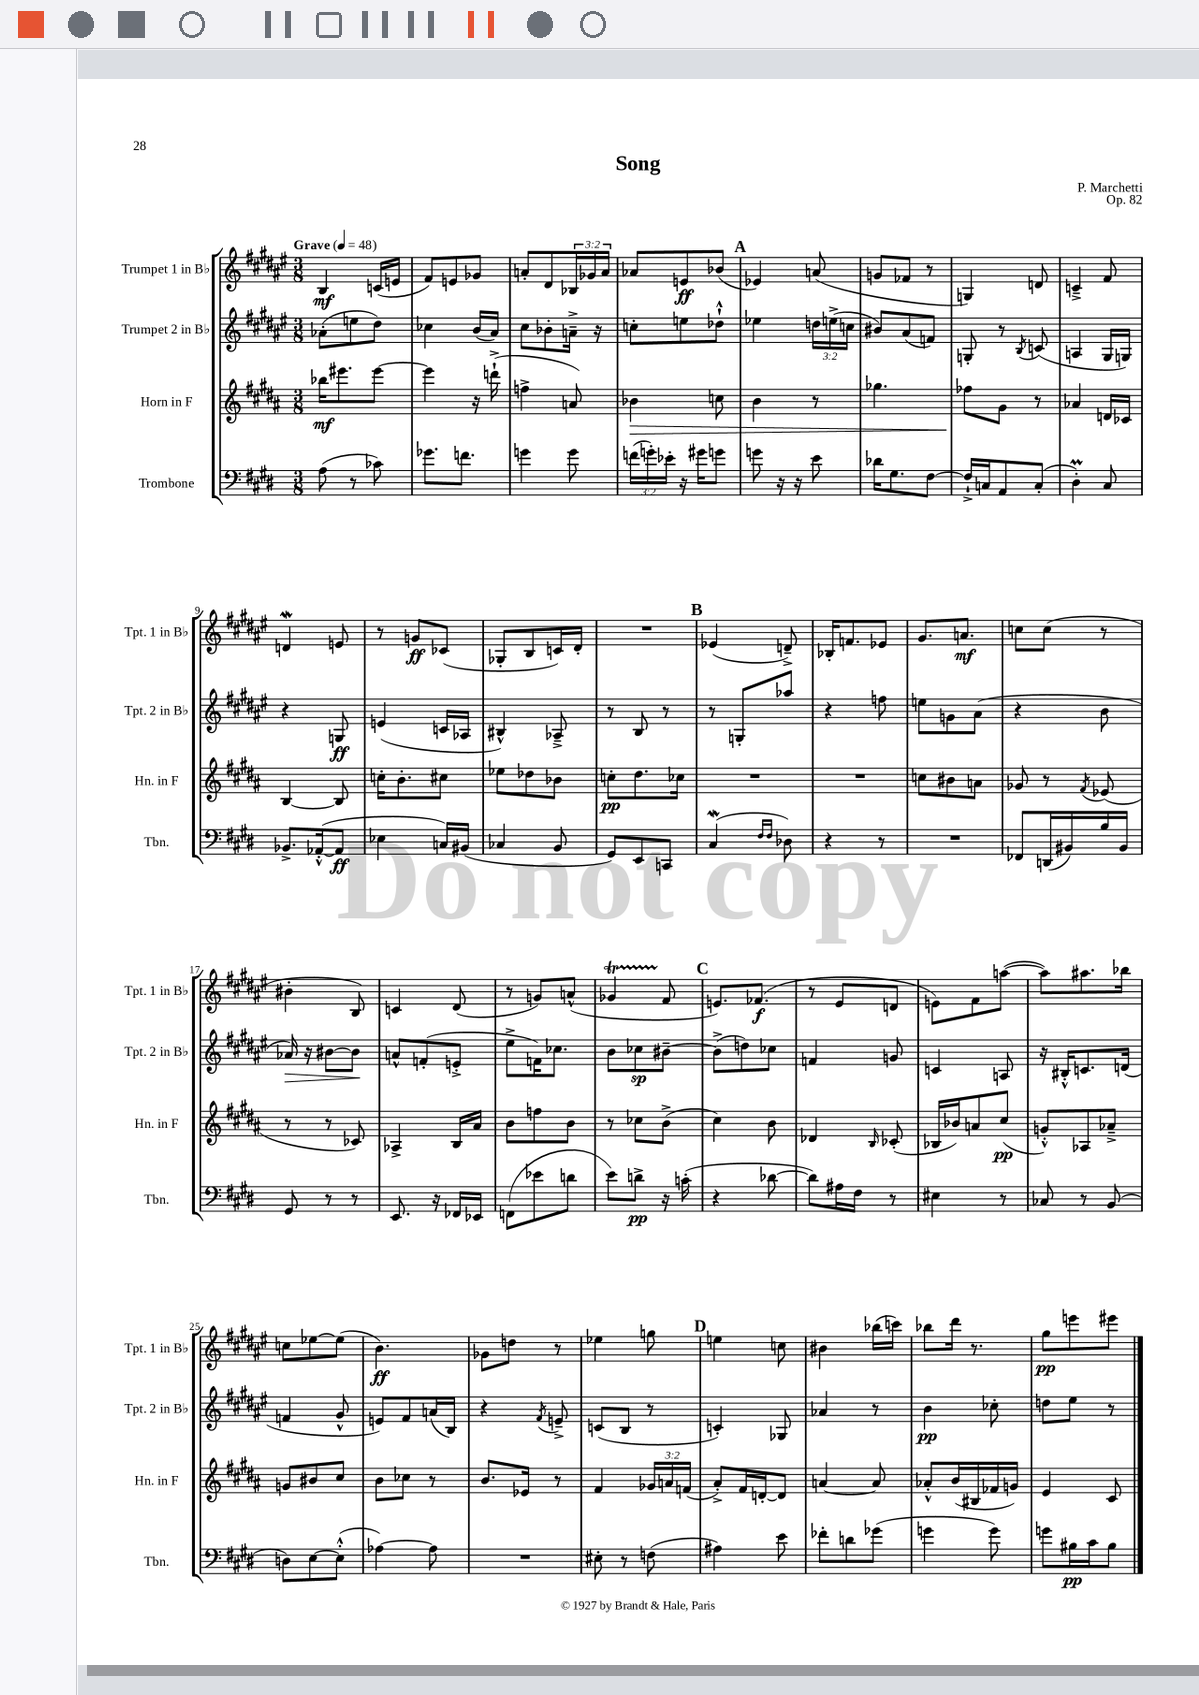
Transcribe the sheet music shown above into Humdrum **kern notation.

**kern	**kern	**kern	**kern
*staff4	*staff3	*staff2	*staff1
*clefF4	*clefG2	*clefG2	*clefG2
*k[f#c#g#d#]	*k[f#c#g#d#a#]	*k[f#c#g#d#a#e#]	*k[f#c#g#d#a#e#]
*M3/8	*M3/8	*M3/8	*M3/8
*MM48	*MM48	*MM48	*MM48
(8A	16bb-	(8a-'	4B
.	8.eee#	.	.
8r	.	8ee	.
8c-)	[8eee#	8dd#)	(16c
.	.	.	16e
=	=	=	=
8.g-	4eee#]	4cc-	8f#)
.	.	.	8e
8.f	.	.	.
.	16r	(16b	8g-
.	(16ddd`^	16a#)	.
=	=	=	=
4g	4ff^	8cc#	8a'
.	.	8b-'	8d#
8g	8a)	16a~^	24B-
.	.	.	24g-
.	.	16r	.
.	.	.	24a
=	=	=	=
(24f	4b-	8cc'	8a-
24g')	.	.	.
24e-'	.	.	.
16r	.	8ee	8e
16g#	.	.	.
8g	8cc	8dd-`^^	(8b-
=	=	=	=
8g	4b	4ee-	4e-)
16r	.	.	.
16r	.	.	.
8e	8r	24dd	(8a
.	.	(24ee^	.
.	.	24cc	.
=	=	=	=
16d-	4.gg-	8b#)	8g
8.G#	.	.	.
.	.	(8a#	8f-
[8F#	.	8f)	8r
=	=	=	=
16F#`^]	8ff-	8G'	4G)
16C	.	.	.
8AA	8g#	8r	.
.	.	8qB	.
(8C'	8r	(8c	8d
=	=	=	=
4D#')	4a-	4A	4c~^
8C#	16d	16G#	8f#
.	16c-	16G)	.
=	=	=	=
8.BB-^	[4B	4r	4d
([16AA-'^^	.	.	.
8AA-]	8B]	8G	8e
=	=	=	=
4E-	16cc'	(4e	8r
.	8.b'	.	.
.	.	.	8g
16C)	8cc#	16c	(8c-
(16BB#	.	16A-	.
=	=	=	=
4C-	8ee-	4B#^^)	8G-'
.	8dd-	.	8B
8BB	8b-	8A-~^	16c)
.	.	.	16d#'
=	=	=	=
8GG#)	8cc'	8r	4.r
8EE	8.dd#	8B	.
8CC	.	8r	.
.	16cc-	.	.
=	=	=	=
(4C#	4.r	8r	(4e-
.	.	8G'	.
16qqF#	.	.	.
16qqF#	.	.	.
8D-)	.	8aa-	8d~^)
=	=	=	=
4r	4.r	4r	16B-'
.	.	.	8.f
8r	.	8ff	8e-
=	=	=	=
4.r	8cc	8ee	8.g#
.	8b#	8g	.
.	.	.	8.a
.	8a	(8a#	.
=	=	=	=
8FF-	8g-	4r	8cc
(16DD	8r	.	(8cc
16BB#)	.	.	.
.	8qf#	.	.
16B	(8e-	8b	8r
16BB#	.	.	.
=	=	=	=
8GG#	8r	16a-)	4b#'
.	.	16r	.
8r	8r	[8b#	.
8r	8c-)	8b#]	8B)
=	=	=	=
8.EE	4A-^	8a^^	4c
.	.	(8f'	.
16r	.	.	.
16FF-	16B	8e'^	(8d#
16EE-	16a#	.	.
=	=	=	=
(8FF	8b	8ee#^	8r
8e-	8ff	16f)	8g)
.	.	8.cc-	.
8d	8b	.	(8a^^
=	=	=	=
8e)	8r	8b	4g-
8d^	8cc-	8cc-	.
16r	(8b^	[8b#~	8f#
(16c'	.	.	.
=	=	=	=
4r	4cc#)	(8b#^]	8.e)
.	.	8dd)	.
.	.	.	(8.f-
[8d-	8b	8cc-	.
=	=	=	=
8d-])	4d-	4f	8r
16A#	.	.	8e#
16F#	.	.	.
.	16qqB	.	.
8r	(8c-'	8g	8d
=	=	=	=
4E#	16B-	4c	8e)
.	16b-)	.	.
.	8a	.	8f#
8r	(8cc#	8A	([8aa
=	=	=	=
8C-	8g'^^)	16r	8aa])
.	.	16B#'^^	.
8r	8A-	8.c	8.aa#
(8BB	8a-~^	.	.
.	.	(16d	16bb-
=	=	=	=
8D)	8g	4f	8cc
[8E	8b#	.	[8ee-
(8E'^^]	8cc#	8g#^^	(8ee-]
=	=	=	=
[4A-)	8b	8e)	4.b)
.	8cc-	8f#	.
8A-]	8r	(16a	.
.	.	16B)	.
=	=	=	=
4.r	8.b	4r	8g-
.	.	.	8dd
.	16e-	.	.
.	.	8qf#	.
.	8r	8e~^	8r
=	=	=	=
8E#'	4f#	(8c	4ee-
8r	.	8B	.
(8F	24g-	8r	8gg
.	24a	.	.
.	(24f	.	.
=	=	=	=
4A#)	8a#'^)	4c')	4ee
.	16f#	.	.
.	[16d'	.	.
8e	8d]	8G-	8cc
=	=	=	=
8f-'	[4a	4a-	4b#
8d	.	.	.
(8g-	8a]	8r	(16bb-
.	.	.	16ccc)
=	=	=	=
4g	8a-'^^	4b	8bb-
.	(16b	.	16ddd#
.	16B#	.	8.r
8g)	16f-	8cc-'	.
.	16g)	.	.
=	=	=	=
8g	4e	8dd	8gg#
16B#	.	8ee#	8eee
16c#	.	.	.
8B#	8c#	8r	8eee#
==	==	==	==
*-	*-	*-	*-
